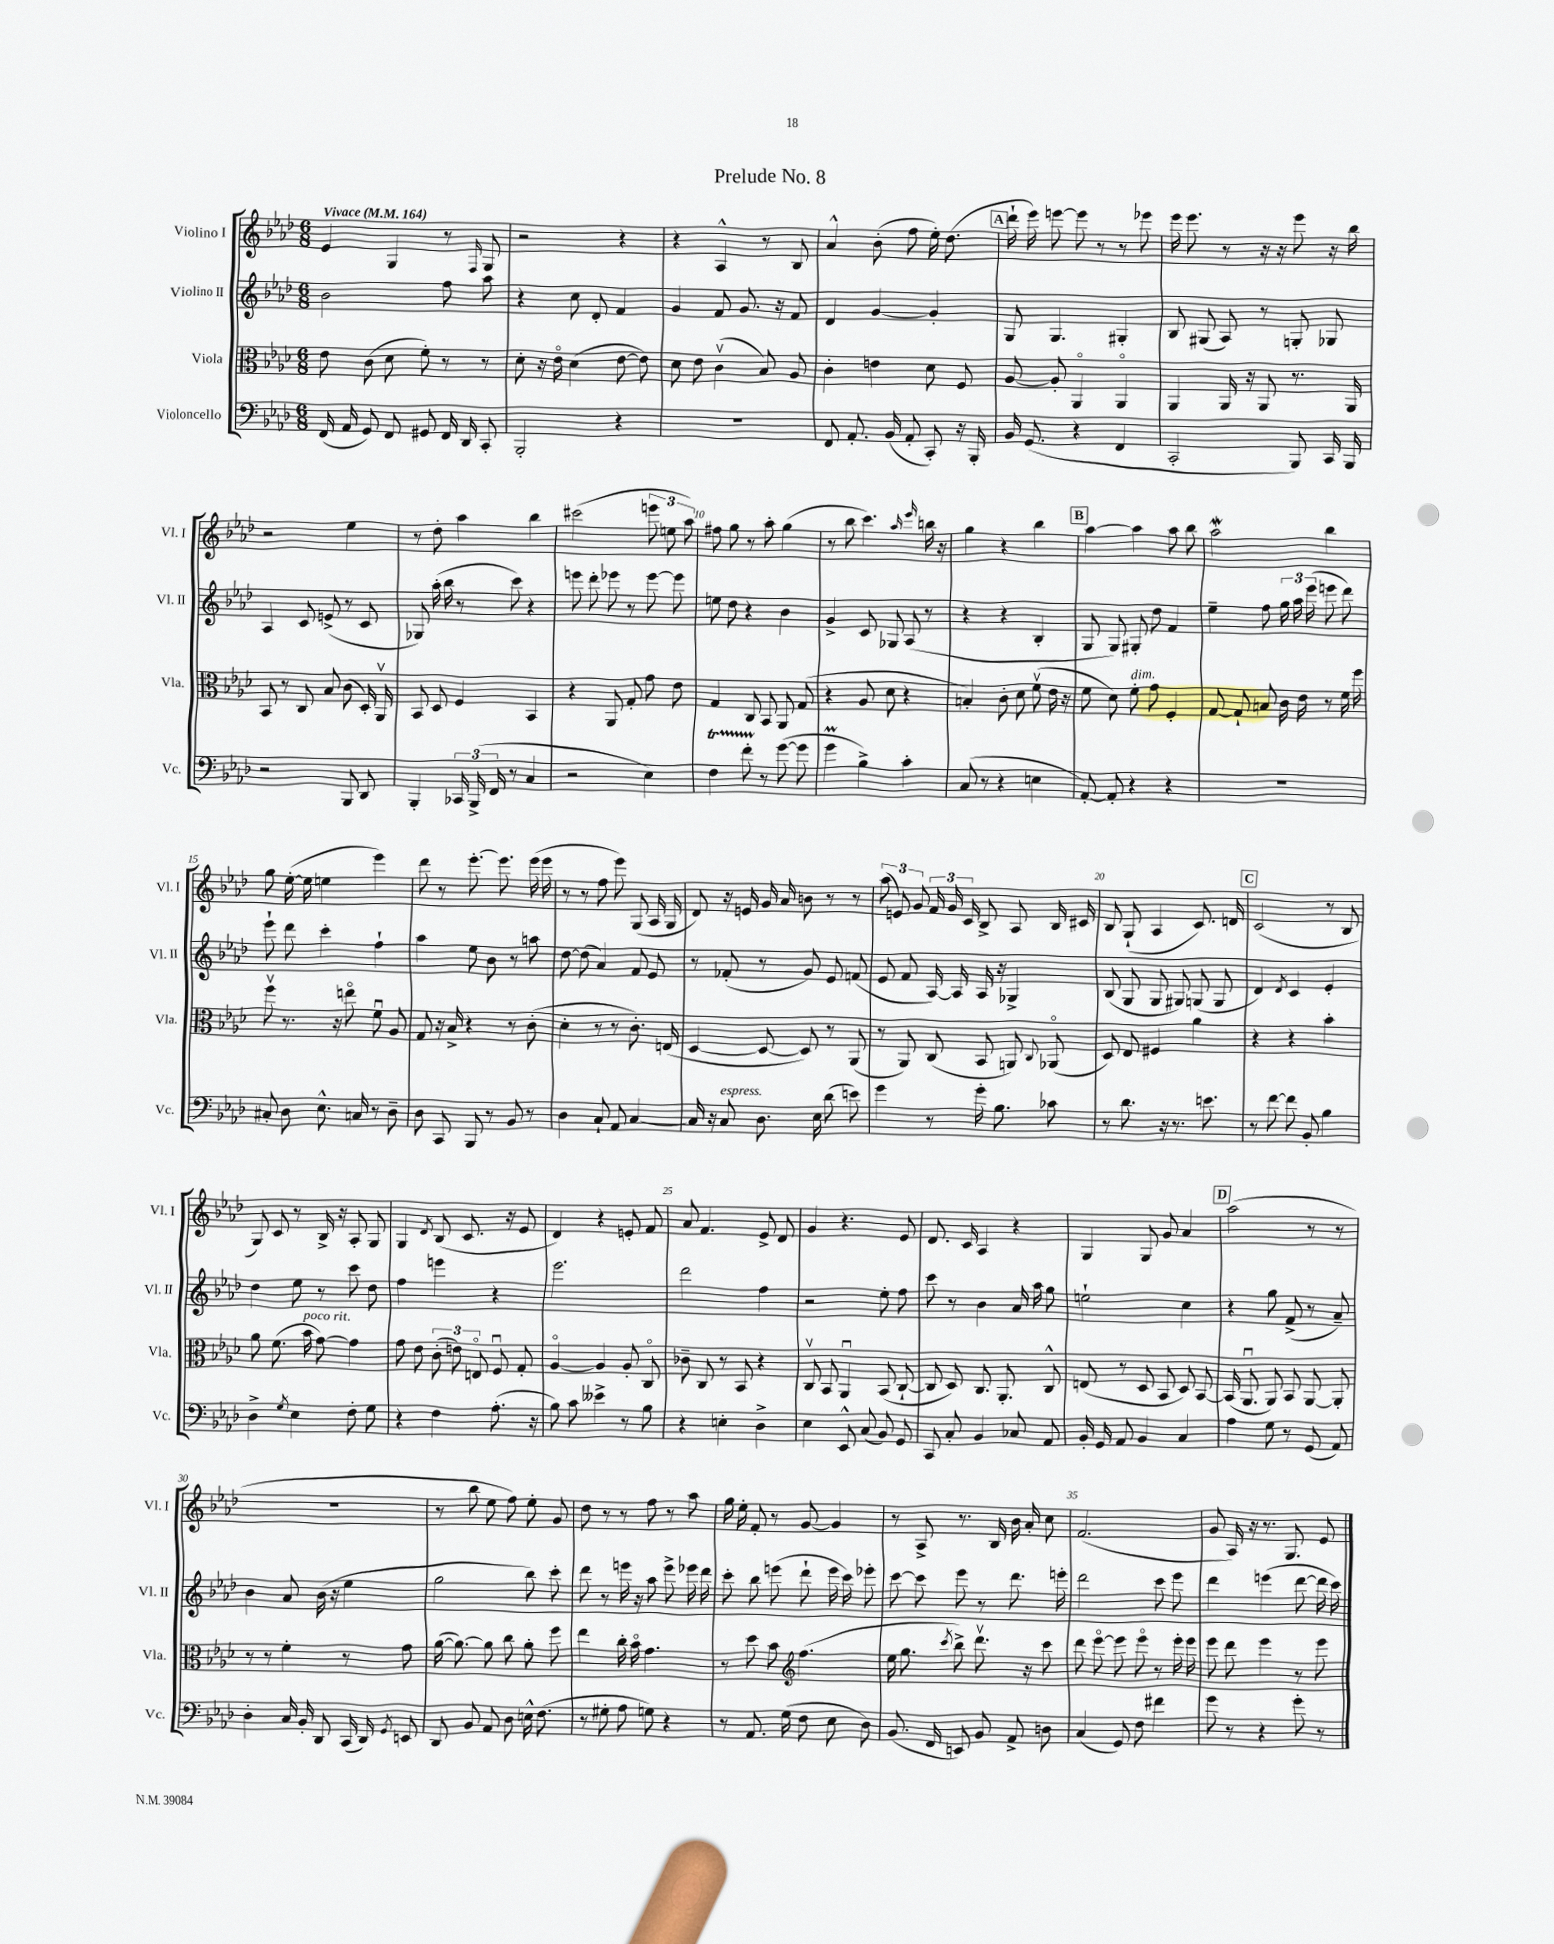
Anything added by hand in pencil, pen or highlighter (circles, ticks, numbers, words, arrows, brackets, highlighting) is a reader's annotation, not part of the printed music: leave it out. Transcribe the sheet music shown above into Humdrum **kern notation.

**kern	**kern	**kern	**kern
*staff4	*staff3	*staff2	*staff1
*clefF4	*clefC3	*clefG2	*clefG2
*k[b-e-a-d-]	*k[b-e-a-d-]	*k[b-e-a-d-]	*k[b-e-a-d-]
*M6/8	*M6/8	*M6/8	*M6/8
*MM164	*MM164	*MM164	*MM164
(16FF	8e-	2b-	4e-
16AA-	.	.	.
8GG)	(8c	.	.
8FF	8d-	.	4G
8GG#	8f')	.	.
16FF	8r	8ff	8r
16DD-	.	.	.
.	.	.	16qqF
8CC'	8r	8aa-	8G
=	=	=	=
2BBB-'	8d-'	4r	2r
.	16r	.	.
.	16e-o	.	.
.	(4d-	8cc	.
.	.	8d-'	.
4r	[8e-	4f	4r
.	8e-])	.	.
=	=	=	=
2.r	8d-	4g	4r
.	8e-	.	.
.	(4cv	8f	4A-^^
.	.	8.g	.
.	8B-)	.	8r
.	.	16r	.
.	8A-	8f	8B-
=	=	=	=
8FF	4c'	4d-	4a-^^
8.AA-'	.	.	.
.	4e	[4g	(8b-'
(16BB-	.	.	.
8AA-'	.	.	8ff
8CC')	8d-	4g']	16ee-')
.	.	.	(8.dd-
16r	8F	.	.
16BBB-'	.	.	.
=	=	=	=
16BB-	[8A-	8G	16ddd-`
(8.GG	.	.	16eee-)
.	8A-']	4.G	[8eee
4r	4AA-o	.	8eee]
.	.	.	8r
4FF	4AA-o	4G#'	8r
.	.	.	8eee-
=	=	=	=
2CC'	4AA-	8B-	16eee-
.	.	.	8.eee-
.	.	(8G#	.
.	16AA-	8A-)	8r
.	16r	.	.
.	8AA-	8r	16r
.	.	.	16r
8BBB-)	8.r	8G'	8eee-
16CC	.	8G-	16r
16BBB-	16AA-	.	16bb-
=	=	=	=
2r	8BB-	4A-	2r
.	8r	.	.
.	8C	8c	.
.	8B-	(8e^	.
8BBB-	(8c	8r	4ee-
8DD-	16D-')	8c	.
.	16AA-v	.	.
=	=	=	=
4BBB-'	8BB-	8G-)	8r
.	8D-	(16aa-'	8dd-'
.	.	16bb-	.
24CC-	4F	8r	4aa-
(24BBB-^	.	.	.
24FF	.	.	.
8r	.	8ccc)	.
4C	4BB-	4r	4bb-
=	=	=	=
2r	4r	8eee	(2ccc#
.	.	8ddd-'	.
.	8AA-	8eee-	.
.	8G'	8r	.
4E-)	8g	[8eee-	12eee
.	.	.	12ee
.	8e-	8eee-]	.
.	.	.	12aa-)
=	=	=	=
4F	4G	8ee	8ff#
.	.	8dd-	8gg
8f'	8C	4r	8r
8r	8BB-	.	8aa-'
([8g	8AA-	4b-	(4gg
8g]	(8G	.	.
=	=	=	=
4g	4r	4g^	8r
.	.	.	8bb-
4B-^)	8A-	8c	4.ccc)
.	8d-	8G-	.
4c'	4r	(8A-	.
.	.	.	16qqaa-
.	.	.	16qqeee-
.	.	8r	16bb
.	.	.	16r
=	=	=	=
(8C	4B')	4r	4gg
8r	.	.	.
4r	8c'	4r	4r
.	8d-	.	.
4E	(8fv	4B-'	4bb-
.	16e-	.	.
.	16r	.	.
=	=	=	=
[8AA-')	8f	8G	[4aa-
8AA-']	8d-)	8G)	.
4r	8f'	8G#'	4aa-]
.	8g	8dd-	.
4r	4F'	4f	8aa-
.	.	.	8bb-
=	=	=	=
2.r	[8G	4ee-~	2aa-
.	8G`]	.	.
.	8B	8ff	.
.	16c	24gg	.
.	.	24aa-	.
.	16e-	.	.
.	.	(24eee-	.
.	8r	8eee	4bb-
.	16f	8ddd-)	.
.	16ff	.	.
=	=	=	=
8C#'	8ffv	8eee-`	8gg
8D-	8.r	8ddd-	([16ee-'
.	.	.	16ee-]
8.E-^^	.	4ccc'	4ee
.	16r	.	.
.	8eeo	.	.
16C	.	.	.
8r	8fu	4ff`	4eee-)
8D-~	8A-	.	.
=	=	=	=
8D-	8G	4aa-	8ddd-
8CC	16r	.	8r
.	16B-^	.	.
8BBB-	4r	8ee-	[8.eee-'
8r	.	8b-	.
.	.	.	8.eee-]
8BB-	8r	8r	.
8r	(8c'	8aa	(16eee-
.	.	.	16eee-
=	=	=	=
4D-	4d-'	[8dd-	8r
.	.	(8dd-]	8r
8C`	8r	4a-)	8ff
8AA-	8r	.	8eee-)
[4C	8.c')	8f	(8G
.	.	8e-	16A-
.	(16E	.	16G
=	=	=	=
16C]	[4D-	8r	8d-)
16r	.	.	.
8C	.	(8f-'	16r
.	.	.	16e
8.D-	8D-_	8r	16g
.	.	.	16a-
.	8D-])	8g)	8b
16E-	.	.	.
(8d-	8r	8e-	8r
8e)	(8AA-	(8f	8r
=	=	=	=
4g	8r	8e-	(12aa-
.	.	.	12e)
.	8AA-)	8f	.
.	.	.	12g
8r	(8C	[16A-)	24f
.	.	.	24g
.	.	16A-]	.
.	.	.	24c
16g'	8BB-	16A-	8B-^
8.B-	.	16r	.
.	8AA)	4G-^	8A-
.	8qqC	.	.
8c-	(8AA-o	.	16B-
.	.	.	16c#
=	=	=	=
8r	8D-)	(8B-	8B-
8.d-	8E-	8G	(8G`
.	4F#	8G	4A-
16r	.	.	.
8.r	.	8G#)	.
.	4a-	(8G	8.c)
8.e	.	.	.
.	.	8G	.
.	.	.	16d
=	=	=	=
8r	4r	4d-)	(2c
[8f	.	.	.
.	.	8qd-	.
8f]	4r	4c	.
8BB-'	.	.	.
4B-	4b-'	4e-'	8r
.	.	.	8B-
=	=	=	=
4D-^	8a-	4dd-	8G)
.	(8.f	.	8c
8qG	.	.	.
4E-	.	8ee-	8r
.	16b-	.	.
.	[8g)	8r	16B-^
.	.	.	16r
8F'	4g]	8ccc	8A-'
8G	.	8dd-	8G
=	=	=	=
4r	8g	4ff	4G
.	8e-	.	.
.	.	.	8qd-
4F	(12c'	4eee	(8B-
.	12e)	.	.
.	.	.	8.c
.	12Eo	.	.
(8.A-'	8Fu	4r	.
.	.	.	16r
.	8G'	.	8e-
16r	.	.	.
=	=	=	=
8B-)	[4A-o	2.eee-	4d-)
8c	.	.	.
4e--^	4A-]	.	4r
8r	8A-'	.	8e'
8B-	8Co	.	8f
=	=	=	=
4r	8c-~	2ddd-	8a-
.	8C	.	4.f
4E'	8r	.	.
.	8BB-	.	.
4D-^	4r	4ff	8e-^
.	.	.	8d-
=	=	=	=
4E-	8Cv	2r	4g
.	8BB-	.	.
8EE-^^	4AA-u	.	4.r
(8C	.	.	.
8BB-)	(8BB-	8ee-'	.
8GG	[8C`	8ff	8e-
=	=	=	=
8CC	8C]	8ccc	8.d-
8C'	8D-)	8r	.
.	.	.	16c
4BB-	8.C	4b-	4A-
.	8.AA-'	.	.
8C-	.	16a-	4r
.	.	16aa-	.
8AA-	8C^^	8gg	.
=	=	=	=
16BB-'	(8E	2ee`	4G
16GG	.	.	.
8AA-	8r	.	.
4BB-	8D-	.	8G
.	8BB-	.	8g
4C	8D-)	4cc	4a-
.	[8BB-	.	.
=	=	=	=
4A-	(16BB-]	4r	(2aa-
.	8.AA-u	.	.
8G	8AA-)	8gg	.
8r	8BB-	(8f^	.
(8GG	[8AA-	8r	8r
8AA-)	8AA-']	8a-~)	8r
=	=	=	=
4D-'	8r	4b-	2.r
.	8r	.	.
16C	4f'	8a-	.
16BB-'	.	.	.
8DD-	.	(16b-	.
.	.	16r	.
(16CC	8r	4ee-	.
16DD-)	.	.	.
8qGG	.	.	.
8EE	8g	.	.
=	=	=	=
8DD-	([16a-	2gg	8r
.	8.a-_)	.	.
8BB-	.	.	8bb-
8AA-	8a-]	.	8ee-
8D-	8cc	.	8ff)
16E^^	8a-'	8bb-)	8ee-'
(8.F	.	.	.
.	8ff	8ccc'	8g
=	=	=	=
8r	4ee-	8ddd-	8dd-
8G#'	.	8r	8r
8A-	16cc'	16eee	8r
.	16b-o	16r	.
8G)	4.g	8aa-	8ff
4r	.	8eee^	8r
.	.	16eee-	8aa-
.	.	16ddd-	.
=	=	=	=
8r	8r	8ccc'	16gg
.	.	.	16ee-'
8.AA-	8dd-	8bb-	8f'
.	8b-	(8eee	8r
(16G	.	.	.
*	*clefG2	*	*
8F	(4.ff	8ddd-`	[8g
8E-	.	16eee	4g]
.	.	16ccc)	.
8D-)	.	8eee-'	.
=	=	=	=
(8.BB-	16ee-	[8ccc	8r
.	8.gg	.	.
.	.	8ccc]	8A-^
16FF	.	.	.
.	8qccc	.	.
8EE)	8bb-^)	8eee-	8.r
8BB-	8.ddd-v	8r	.
.	.	.	16B-
8AA-^	.	8.ddd-	16b-
.	16r	.	16a-'
8D	8ccc	.	8cc
.	.	16eee'	.
=	=	=	=
(4C	8ddd-	2ddd-	(2.f
.	[8eee-o	.	.
8GG)	8eee-]	.	.
8F	8eee-o	.	.
4f#	8r	8ccc	.
.	16eee-'	8eee-	.
.	16eee-	.	.
=	=	=	=
8g	8eee-	4ddd-	8g
8r	8ddd-	.	16A-)
.	.	.	16r
4r	4eee-	(4eee	8.r
.	.	.	8.G
8g'	8r	[8ddd-	.
8r	8eee-	16ddd-]	8e-
.	.	16ccc)	.
==	==	==	==
*-	*-	*-	*-
